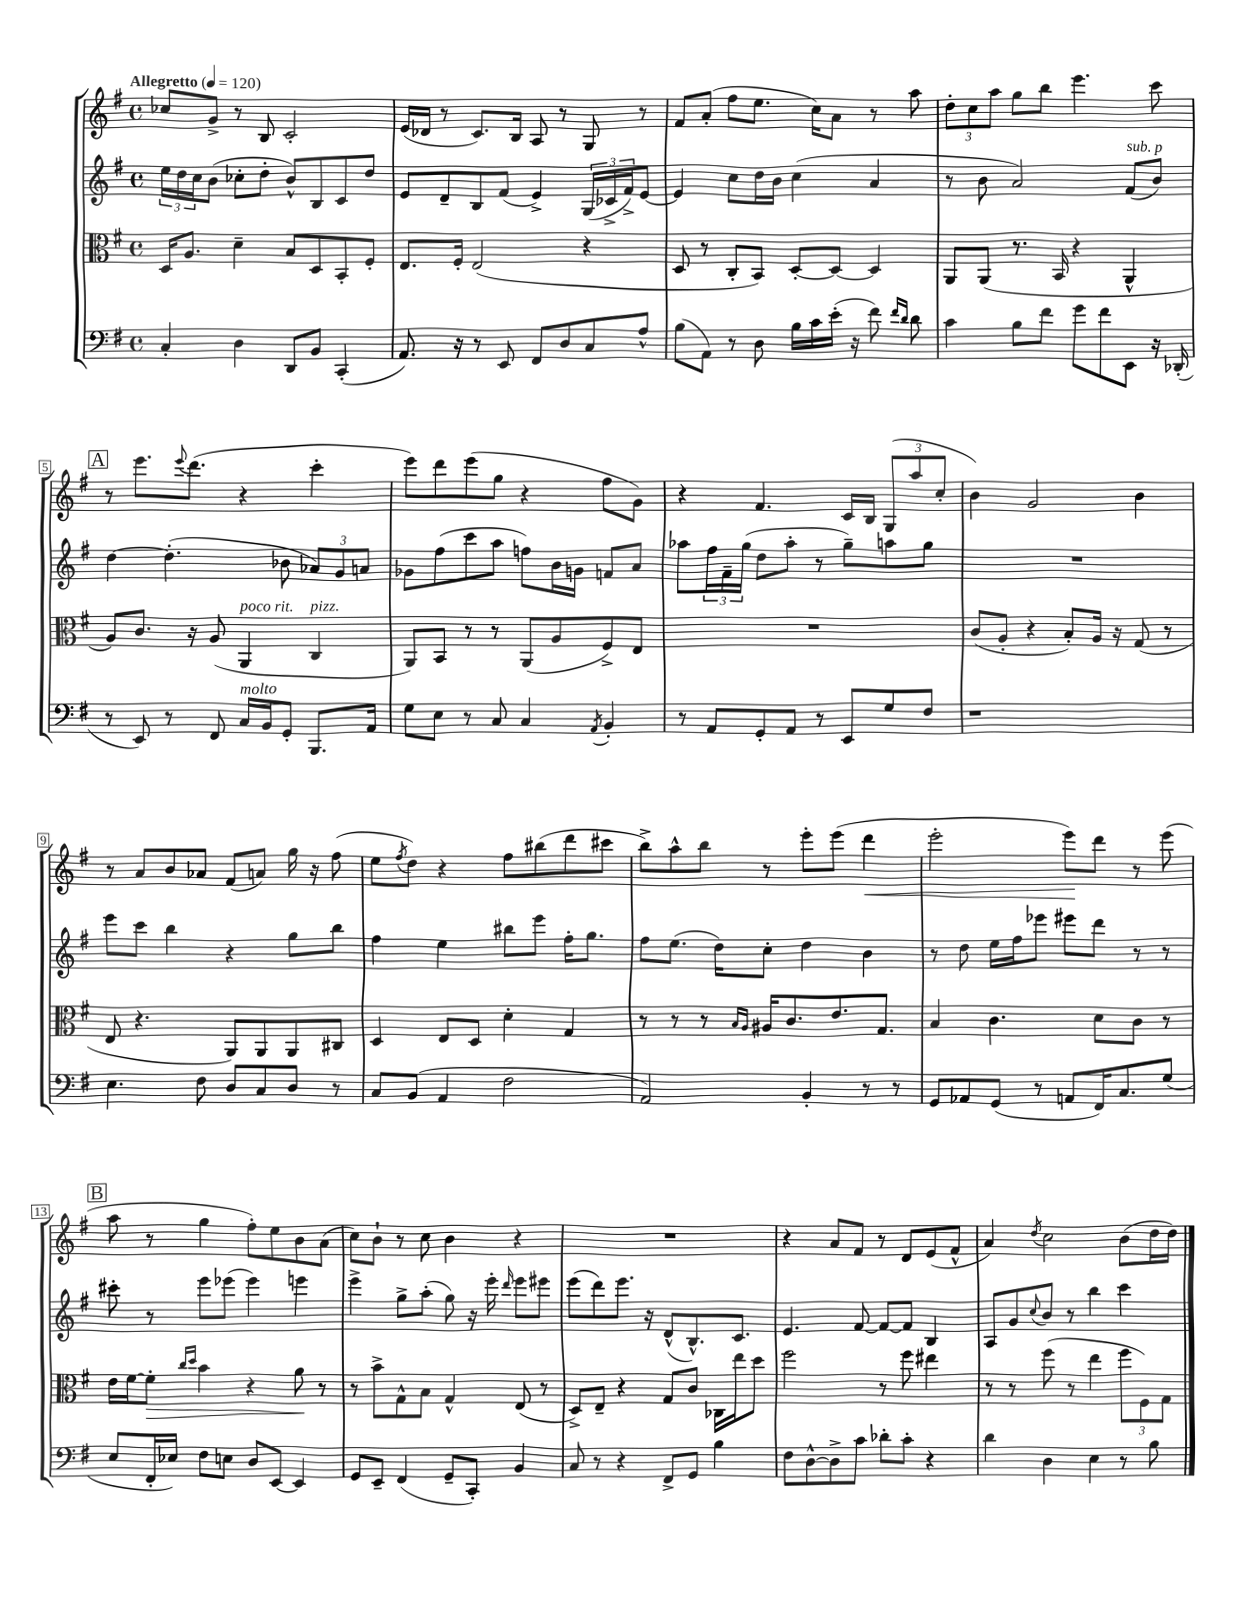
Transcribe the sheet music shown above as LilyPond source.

<<
\new StaffGroup <<
\new Staff = "s0" {
    \clef treble \key g \major \defaultTimeSignature \time 4/4 \tempo "Allegretto" 4 = 120
    ces''8 g'8-> r8 b8 c'2-. |
    e'16( des'16 r8 c'8.) b16 a8 r8 g8 r8 |
    fis'8 a'8-.( fis''8 e''8. c''16) a'8 r8 a''8 |
    \tuplet 3/2 { d''8-. c''8 a''8 } g''8 b''8 e'''4. c'''8 |
    \mark \markup { \box "A" } r8 e'''8. \appoggiatura { e'''8 } d'''8.( r4 c'''4-. |
    e'''8) d'''8 e'''8( g''8 r4 fis''8 g'8) |
    r4 fis'4. c'16 b16 \tuplet 3/2 { g8( a''8 c''8-. } |
    b'4) g'2 b'4 |
    r8 a'8 b'8 aes'8 fis'8( a'8) g''16 r16 fis''8( |
    e''8 \acciaccatura { fis''8 } d''8) r4 fis''8 bis''8( d'''8 cis'''8 |
    b''8->) a''8-^ b''8 r8 e'''8-. e'''8( d'''4\< |
    e'''2-. e'''8\!) d'''8 r8 e'''8( |
    \mark \markup { \box "B" } a''8 r8 g''4 fis''8-.) e''8 b'8 a'8( |
    c''8) b'8-! r8 c''8 b'4 r4 |
    R1 |
    r4 a'8 fis'8 r8 d'8 e'8( fis'8-^ |
    a'4) \acciaccatura { d''8 } c''2 b'8( d''16 d''16) \bar "|." |
}
\new Staff = "s1" {
    \clef treble \key g \major \defaultTimeSignature \time 4/4
    \tuplet 3/2 { e''16 d''16 c''16 } b'8( ces''8-. d''8-. b'8-^) b8 c'8 d''8 |
    e'8 d'8-- b8 fis'8( e'4->) \tuplet 3/2 { g16( ces'16-> fis'16->) } e'8~ |
    e'4 c''8 d''16 b'16 c''4( a'4 |
    r8 b'8 a'2) fis'8^\markup { \italic "sub. p" }( b'8) |
    \mark \markup { \box "A" } d''4~ d''4.-.( bes'8 \tuplet 3/2 { aes'8) g'8 a'8 } |
    ges'8 fis''8( c'''8 a''8 f''8) b'16 g'16 f'8 a'8 |
    aes''8 \tuplet 3/2 { fis''16 fis'16-- g''16( } d''8 aes''8-. r8 g''8--) a''8 g''8 |
    R1 |
    e'''8 c'''8 b''4 r4 g''8 b''8 |
    fis''4 e''4 bis''8 e'''8 fis''16-. g''8. |
    fis''8 e''8.( d''16) c''8-. d''4 b'4 |
    r8 d''8 e''16 fis''16 ees'''8 eis'''8 d'''8 r8 r8 |
    \mark \markup { \box "B" } cis'''8-. r8 e'''8 ees'''8( ees'''4) e'''4 |
    e'''4-> g''8-> a''8-.( g''8) r16 e'''16-. \grace { d'''16 } e'''8 eis'''8 |
    e'''8( d'''8) e'''8. r16 d'8-^( b8.-^) c'8. |
    e'4. fis'8~ fis'8~ fis'8 b4 |
    a8 g'8 \appoggiatura { c''8 } b'8 r8 b''4 c'''4 \bar "|." |
}
\new Staff = "s2" {
    \clef alto \key g \major \defaultTimeSignature \time 4/4
    d16 a8. d'4-- b8 d8 b,8-. fis8-. |
    e8. fis16-. e2( r4 |
    d8 r8 c8-. b,8) d8~-. d8~ d4 |
    a,8 a,8( r8. b,16 r4 a,4-^ |
    \mark \markup { \box "A" } a8) c'8. r16 a8( a,4^\markup { \italic "poco rit." } c4^\markup { \italic "pizz." } |
    a,8) b,8 r8 r8 a,8( a8 fis8->) e8 |
    R1 |
    c'8( a8-. r4 b8-.) a16 r16 g8( r8 |
    e8 r4. a,8) a,8 a,8 cis8 |
    d4 e8 d8 d'4-. g4 |
    r8 r8 r8 \grace { b16 a16 } ais16 c'8. e'8. g8. |
    b4 c'4. d'8 c'8 r8 |
    \mark \markup { \box "B" } e'16 fis'16~ fis'8-.\> \grace { c''16 d''16 } b'4 r4 a'8\! r8 |
    r8 b'8-> g8-^ b8 g4-^ e8( r8 |
    d8->) e8-- r4 g8 c'8 ces16 e''16 d''8 |
    fis''2 r8 fis''8 eis''4 |
    r8 r8 fis''8( r8 e''4 \tuplet 3/2 { fis''8 fis8) g8 } \bar "|." |
}
\new Staff = "s3" {
    \clef bass \key g \major \defaultTimeSignature \time 4/4
    c4-. d4 d,8 b,8 c,4-.( |
    a,8.) r16 r8 e,8 fis,8 d8 c8 a8-^ |
    b8( a,8) r8 d8 b16 c'16 e'16-.( r16 fis'8) \grace { fis'16 d'16 } d'8 |
    c'4 b8 fis'8 g'8 fis'8 e,8 r16 des,16-.( |
    \mark \markup { \box "A" } r8 e,8) r8 fis,8 c16^\markup { \italic "molto" } b,16 g,8-. b,,8. a,16 |
    g8 e8 r8 c8 c4 \acciaccatura { a,8 } b,4-. |
    r8 a,8 g,8-. a,8 r8 e,8 g8 fis8 |
    r1 |
    e4. fis8 d8 c8 d8 r8 |
    c8 b,8( a,4 fis2 |
    a,2) b,4-. r8 r8 |
    g,8 aes,8 g,8( r8 a,8 fis,16) c8. g8( |
    \mark \markup { \box "B" } e8 fis,16-. ees16) fis8 e8 d8 e,8~ e,4 |
    g,8 e,8-- fis,4( g,8-- c,8-.) b,4 |
    c8 r8 r4 fis,8-> g,8 b4 |
    fis8 d8~-^ d8-> c'8 des'8-. c'8-. r4 |
    d'4 d4 e4 r8 b8 \bar "|." |
}
>>
>>
\layout { \context { \Score \override BarNumber.stencil = #(make-stencil-boxer 0.1 0.3 ly:text-interface::print) } }
